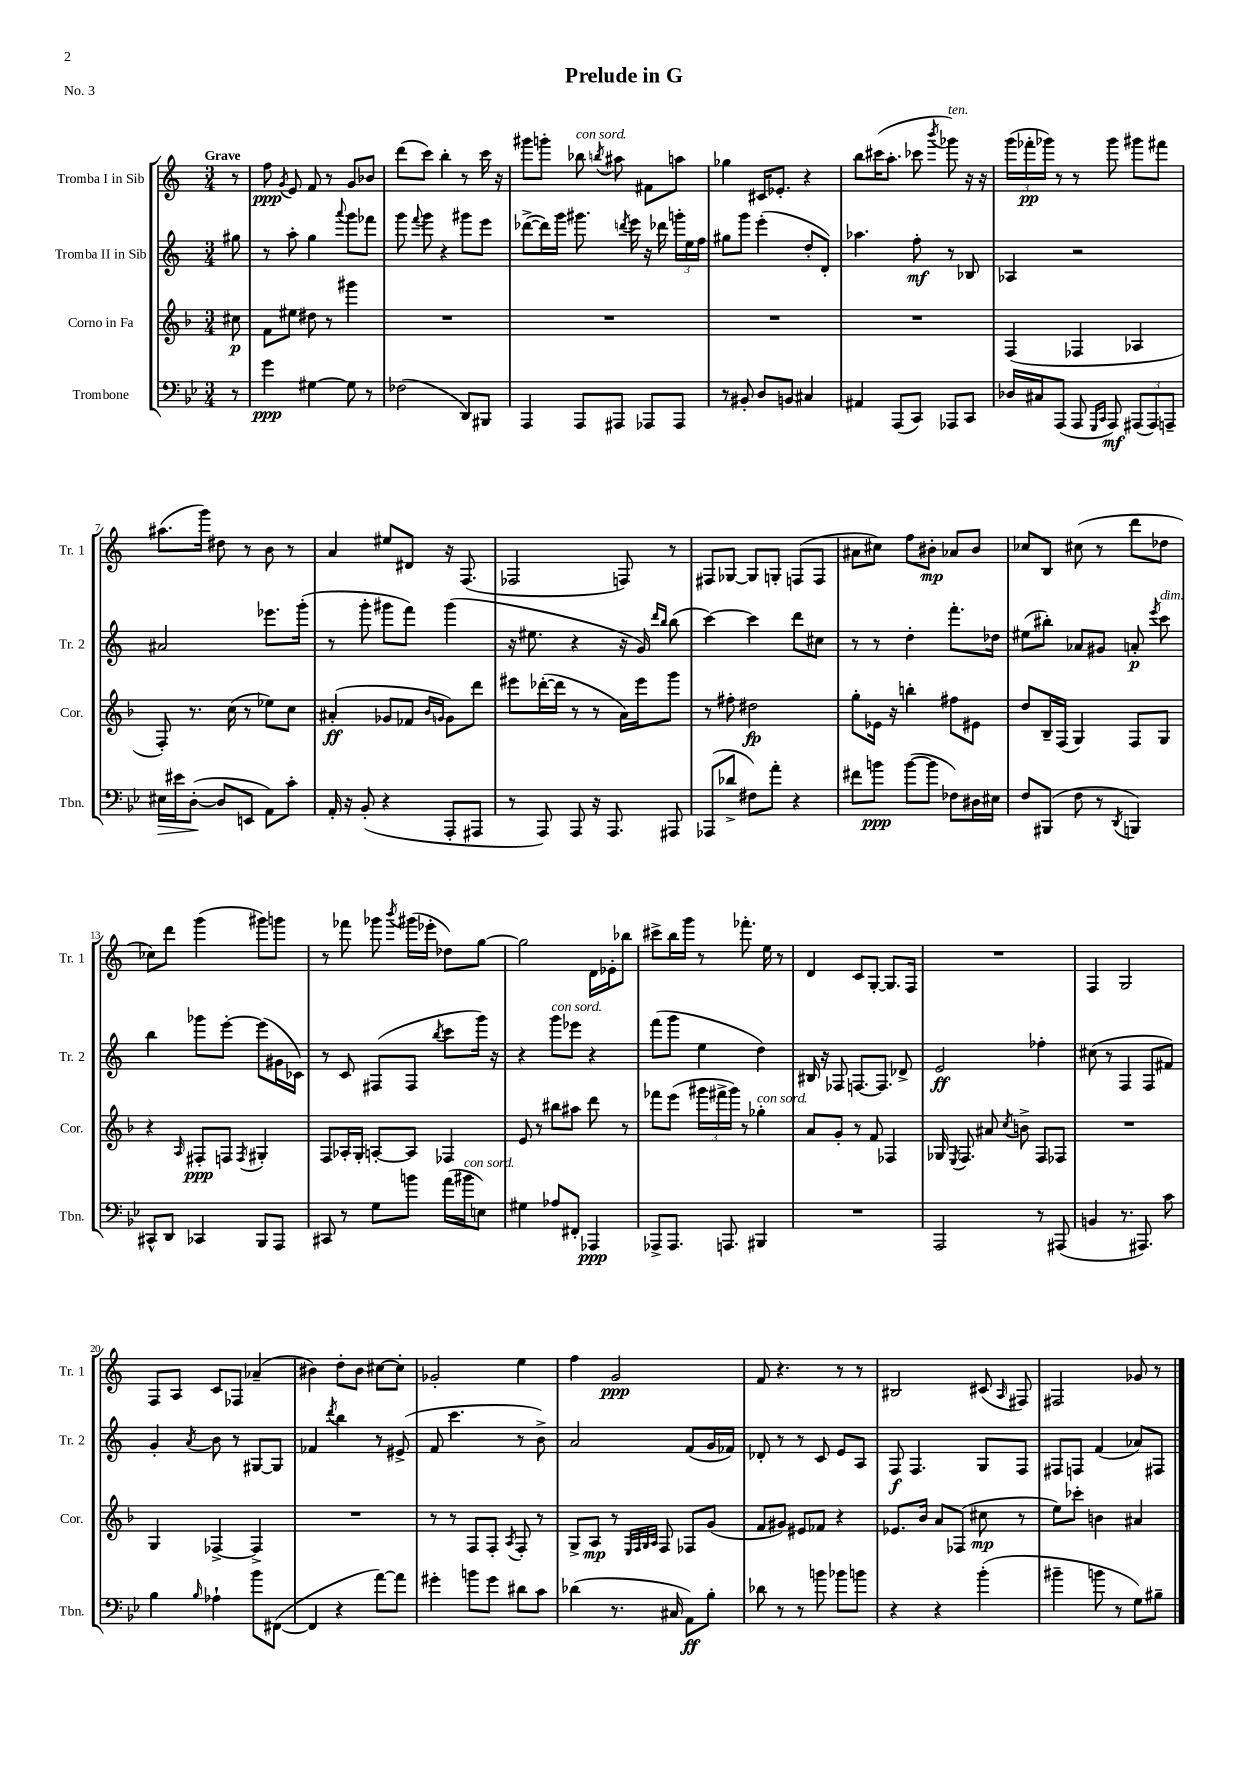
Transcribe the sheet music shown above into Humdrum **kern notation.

**kern	**kern	**kern	**kern
*staff4	*staff3	*staff2	*staff1
*clefF4	*clefG2	*clefG2	*clefG2
*k[b-e-]	*k[b-]	*k[]	*k[]
*M3/4	*M3/4	*M3/4	*M3/4
8r	8cc#	8gg#	8r
=	=	=	=
4g	8f	8r	8ff
.	.	.	8qg
.	8ee#	8aa'	8e
[4G#	8dd#	4gg	8f
.	8r	.	8r
.	.	8qqaaa	.
8G#]	4ggg#	8ggg	8g
8r	.	8fff-	8b-
=	=	=	=
(2F-	2.r	8ggg	(8ddd
.	.	8qqfff	.
.	.	8ggg	8ccc)
.	.	4r	4bb'
8DD)	.	8ggg#	8r
8BBB#	.	8eee	16ccc
.	.	.	16r
=	=	=	=
4AAA	2.r	([8ddd-^	8ggg#
.	.	16ddd-])	8ggg'
.	.	16ggg	.
8AAA	.	8.ggg#	8bb-
.	.	.	8qbb
8AAA#	.	.	8aa#
.	.	8qddd	.
.	.	16eee	.
8AAA-	.	16r	8f#
.	.	16ddd-	.
8AAA-	.	24ggg'	8aa
.	.	24ee	.
.	.	24ff	.
=	=	=	=
8r	2.r	8gg#	4gg-
8BB#'	.	8ggg	.
8D	.	(4eee'	16c#
.	.	.	8.e-'
8BB	.	.	.
4C#	.	8dd'	4r
.	.	8d')	.
=	=	=	=
4AA#	2.r	4.aa-	8bb
.	.	.	(16ccc#
.	.	.	8.aa'
(8AAA	.	.	.
8CC)	.	8ff'	8ccc-
.	.	.	8qbbb
8AAA-	.	8r	8ggg-)
8CC	.	8B-	16r
.	.	.	16r
=	=	=	=
16D-	(4F	4A-	(24ggg
.	.	.	24fff-'
16C#	.	.	.
.	.	.	24ggg-)
(8AAA	.	.	8r
8AAA	4F-	2r	8r
16qqGGG	.	.	.
16qqCC	.	.	.
8AAA)	.	.	8ggg-
(12AAA#	4A-	.	8ggg#
12AAA#)	.	.	.
.	.	.	8fff#
12AAA~	.	.	.
=	=	=	=
16E#	8F')	2a#	(8.aa#
16e#	.	.	.
([8D'	8.r	.	.
.	.	.	16ggg)
8D]	.	.	8dd#
.	(16cc	.	.
8EE	8r	.	8r
8AA)	8ee-)	8.eee-	8b
8c'	8cc	.	8r
.	.	(16ggg'	.
=	=	=	=
16AA'	(4a#'	8r	4a
16r	.	.	.
(8BB-'	.	8ggg'	.
4r	8g-	8ggg#	8ee#
.	8f-	8fff)	8d#
.	16qqb-	.	.
.	16qqg	.	.
8AAA'	8g)	(4ggg#	16r
.	.	.	(8.F
8AAA#	8ddd	.	.
=	=	=	=
8r	8eee#	16r	2F-
.	.	8.ee#	.
8AAA)	([16ddd-'	.	.
.	16ddd-]	.	.
8AAA	8r	4r	.
16r	8r	.	.
8.AAA	.	.	.
.	16a)	16r	8F)
.	16eee#	16g)	.
.	.	16qqddd	.
.	.	16qqbb	.
8AAA#	8ggg	(8bb	8r
=	=	=	=
(8AAA-	8r	[4ccc)	8F#
8d-^	8ff#'	.	[8G-
8F#)	2dd#	4ccc]	8G-]
8a'	.	.	8G'
4r	.	8ddd	(8F
.	.	8cc#	8F
=	=	=	=
8f#	8gg'	8r	8a#
8b	16e-	8r	8cc#)
.	16r	.	.
([8b	4bb'	4dd'	8ff
8b]	.	.	8b#'
8F-)	8ff#	8.fff'	8a-
16D#	8e#	.	8b#
16E#	.	16dd-	.
=	=	=	=
8F	8dd	(8ee#	8cc-
(8BBB#	16B-~	8bb#')	8B
.	(16F	.	.
8F	4G)	8a-	(8cc#
8r	.	8g#	8r
8qDD	.	.	.
4BBB)	8F	8a'	8ddd
.	.	8qeee	.
.	8G	8ccc	8dd-
=	=	=	=
8CC#^^	4r	4bb	8cc-)
8DD	.	.	8ddd
.	16qqA	.	.
4CC-	8F#'	8ggg-	(4ggg
.	8F	[8eee'	.
.	8qF	.	.
8BBB-	4G#'	(8eee]	8ggg#)
8AAA	.	16g#	8ggg
.	.	16c-)	.
=	=	=	=
8CC#	8F	8r	8r
8r	16A-'	8c	8fff-
.	16G'	.	.
8G	[8A'	(8F#	8ggg-
.	.	.	8qbbb
8b	8A]	8F#	(16ggg#
.	.	.	16eee-'
.	.	8qbb	.
(16a	4F-	8ccc	8dd-)
16b#	.	.	.
8E)	.	16ggg)	[8gg
.	.	16r	.
=	=	=	=
4G#	8e	4r	2gg]
.	8r	.	.
8A-	8bb#	8ggg	.
8FF#'	8aa#	8eee-	.
4AAA-	8ddd	4r	16d
.	.	.	16e-'
.	8r	.	8bb-
=	=	=	=
8AAA-^	8fff-	(8fff	8ccc#^
8.AAA-	(8eee	8ggg	16bb
.	.	.	16ggg
.	24ggg#	4ee	8r
.	24fff#^	.	.
8.AAA	.	.	.
.	24ggg#)	.	.
.	8r	.	8.fff-'
4BBB#	4gg-'	4dd)	.
.	.	.	16ee
.	.	.	8r
=	=	=	=
2.r	8a	16B#	4d
.	.	16r	.
.	8g'	8F-	.
.	8r	[8.F	8c
.	8f	.	[8G'
.	.	8.F]	.
.	4F-	.	8.G]
.	.	8d-^	.
.	.	.	16F
=	=	=	=
2AAA	16G-	2e	2.r
.	8qE	.	.
.	8.F	.	.
.	8a#	.	.
.	8qcc	.	.
.	8b^	.	.
8r	8F	4ff-'	.
(8AAA#	8F-	.	.
=	=	=	=
4BB	2.r	(8cc#	4F
.	.	8r	.
8.r	.	4F	2G
8.AAA#)	.	.	.
.	.	8F	.
8c	.	8f#)	.
=	=	=	=
4B-	4G	4g'	8F
.	.	.	8A
16qqB-	.	8qa	.
4A-`	[4F-^	8b	8c
.	.	8r	8F-
8b-	4F-^]	[8G#	(4a-~
([8FF#	.	8G#]	.
=	=	=	=
4FF#]	2.r	4f-	4b#)
.	.	8qddd	.
4r	.	4bb	8dd'
.	.	.	8b#
[8a)	.	8r	[8cc#
8a]	.	(8e#^	8cc#']
=	=	=	=
4g#'	8r	8f	2g-'
.	8r	4.ccc	.
8b	8F	.	.
8g#	8F'	.	.
.	8qA	.	.
8d#	8F'	8r	4ee
8c	8r	8b^)	.
=	=	=	=
(4d-	8G^	2a	4ff
.	8A	.	.
8.r	8r	.	2g
.	32qqE	.	.
.	32qqF	.	.
.	32qqG	.	.
.	32qqA	.	.
.	8F	.	.
16C#	.	.	.
8AA)	8F-	(8f	.
8B-'	(8g	16g	.
.	.	16f-)	.
=	=	=	=
8d-	8f	8d-'	8f
8r	8g#)	8r	4.r
8r	8e#	8r	.
8b	8f-	8c	.
8b-	4r	8e	8r
8b	.	8A	8r
=	=	=	=
4r	8.e-	8F	2B#
.	.	4.F	.
.	16b-	.	.
4r	8a	.	.
.	(8F-	.	.
(4b-'	8cc#	8G	(8c#
.	.	.	16qqA
.	8r	8F	8F#)
=	=	=	=
4b#~	8ee)	8F#	2F#
.	8ccc-'	8F	.
8b	4b	(4f	.
8r	.	.	.
8G)	4a#	8a-)	8g-
8B#~	.	8F#	8r
==	==	==	==
*-	*-	*-	*-
